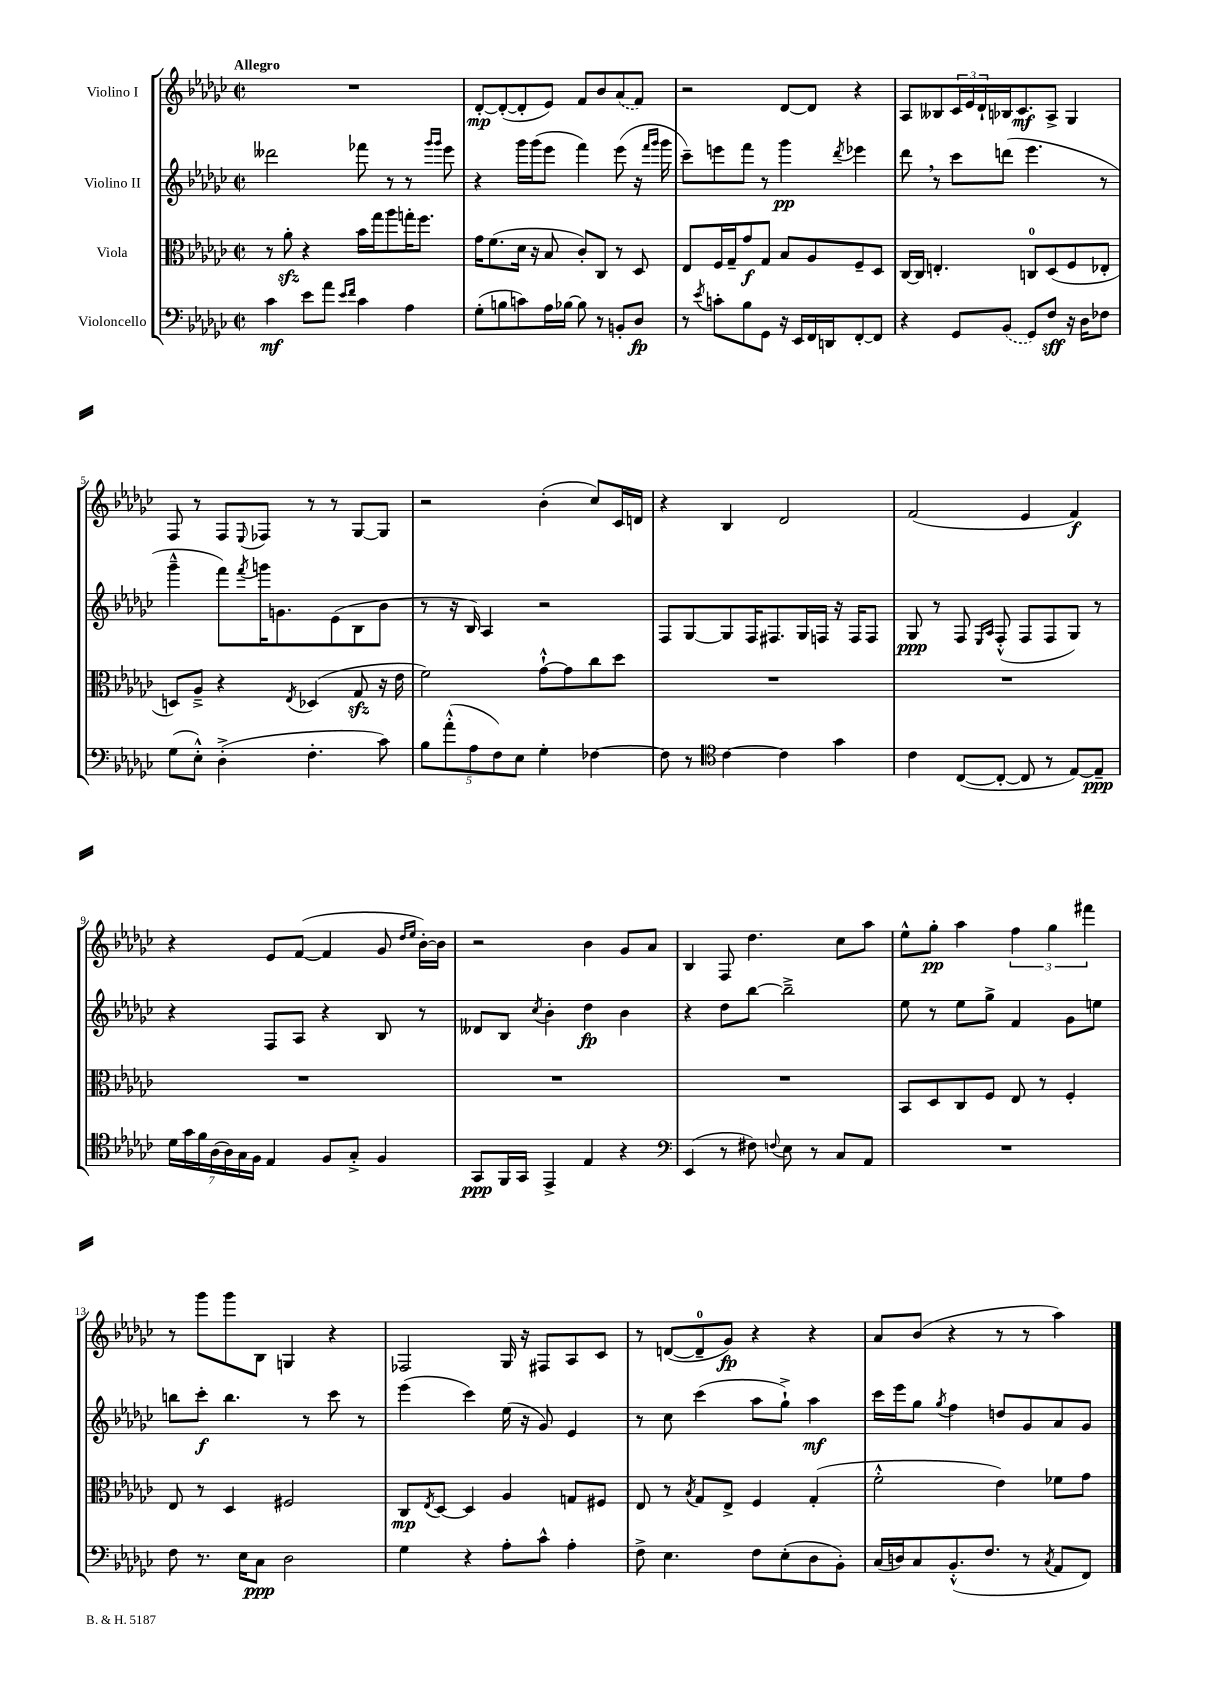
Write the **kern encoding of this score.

**kern	**dynam	**kern	**dynam	**kern	**dynam	**kern	**dynam
*part4	*part4	*part3	*part3	*part2	*part2	*part1	*part1
*staff4	*staff4	*staff3	*staff3	*staff2	*staff2	*staff1	*staff1
*I"Violoncello	*	*I"Viola	*	*I"Violino II	*	*I"Violino I	*
*clefF4	*	*clefC3	*	*clefG2	*	*clefG2	*
*k[b-e-a-d-g-c-]	*	*k[b-e-a-d-g-c-]	*	*k[b-e-a-d-g-c-]	*	*k[b-e-a-d-g-c-]	*
*M2/2	*	*M2/2	*	*M2/2	*	*M2/2	*
*met(c|)	*	*met(c|)	*	*met(c|)	*	*met(c|)	*
=1	=1	=1	=1	=1	=1	=1	=1
!	!	!	!	!	!	!LO:TX:a:B:t=Allegro	!
4c-\	mf	8r	.	2ddd--X\	.	1r	.
.	.	8a-zz'\	.	.	.	.	.
8e-\L	.	4r	.	.	.	.	.
8a-\J	.	.	.	.	.	.	.
16qqe-/LL	.	.	.	.	.	.	.
16qqf/JJ	.	.	.	.	.	.	.
4c-\	.	16b-\LL	.	8fff-X\	.	.	.
.	.	16gg-\J	.	.	.	.	.
.	.	8aa-\	.	8r	.	.	.
4A-\	.	16ggn'\K	.	8r	.	.	.
.	.	8.ff\J	.	.	.	.	.
.	.	.	.	16qqggg-/LL	.	.	.
.	.	.	.	16qqggg-/JJ	.	.	.
.	.	.	.	8eee-\	.	.	.
=2	=2	=2	=2	=2	=2	=2	=2
(8G-'\L	.	16g-\KL	.	4r	.	[8d-'/L	mp
.	.	(8.f\	.	.	.	.	.
8Bn\	.	.	.	.	.	(8d-'/_	.
8cn\)	.	16d-\Jk	.	16ggg-\LL	.	8d-'/]	.
.	.	16r	.	(16ggg-\J	.	.	.
16A-\L	.	8B-/	.	8eee-\J	.	8e-/J)	.
[16B-X\JJ	.	.	.	.	.	.	.
8B-\]	.	8c-'/L)	.	4fff\)	.	8f/L	.
8r	.	8C-/J	.	.	.	8b-/	.
8BBn'/L	.	8r	.	(8eee-\	.	(8a-/	.
8D-/J	fp	8D-/	.	16r	.	8f/J)	.
.	.	.	.	16qqfff/LL	.	.	.
.	.	.	.	16qqggg-/JJ	.	.	.
.	.	.	.	16ggg-\	.	.	.
=3	=3	=3	=3	=3	=3	=3	=3
8r	.	8E-/L	.	8ccc-~\L)	.	2r	.
8qe-/	.	.	.	.	.	.	.
8cn'\L	.	16F/L	.	8eeen\	.	.	.
.	.	16G-~/J	.	.	.	.	.
8B-\	.	8g-/	f	8fff\J	.	.	.
8GG-\J	.	8G-/J	.	8r	.	.	.
16r	.	8B-/L	.	4ggg-\	pp	[8d-/L	.
16EE-/LL	.	.	.	.	.	.	.
16FF/	.	8A-/	.	.	.	8d-/J]	.
16DDn/J	.	.	.	.	.	.	.
.	.	.	.	8qddd-/	.	.	.
[8FF'/	.	8F~/	.	4eee-X\	.	4r	.
8FF/J]	.	8D-/J	.	.	.	.	.
=4	=4	=4	=4	=4	=4	=4	=4
4r	.	[16C-/LL	.	8ddd-,\	.	8A-/L	.
.	.	16C-/JJ]	.	.	.	.	.
.	.	4.En'/	.	8r	.	8B--X/	.
8GG-/L	.	.	.	8ccc-\L	.	24c-/L	.
.	.	.	.	.	.	24e-/	.
.	.	.	.	.	.	24d-`/	.
(8BB-/J	.	.	.	(8dddn\J	.	16B-X/J	.
.	.	.	.	.	.	8.c-/	mf
8GG-/L)	.	8Cn/L	.	4.eee-\	.	.	.
8F/J	sff	(8D-/	.	.	.	8A-^/J	.
16r	.	8F/	.	.	.	4G-/	.
16D-\KL	.	.	.	.	.	.	.
8F-X\J	.	8E-X'/J	.	8r	.	.	.
!!LO:LB:g=z
=5	=5	=5	=5	=5	=5	=5	=5
(8G-\L	.	8Dn/L)	.	4ggg-~^^\	.	8F/	.
8E-'^^\J)	.	8A-~^/J	.	.	.	8r	.
(4D-'^\	.	4r	.	8fff\L)	.	8F/L	.
.	.	.	.	8qfff/	.	8qqE-/	.
.	.	.	.	16gggn\K	.	8F-X/J	.
.	.	.	.	8.gn\	.	.	.
.	.	8qE-/	.	.	.	.	.
4.F'\	.	(4D-X/	.	.	.	8r	.
.	.	.	.	(8e-\	.	8r	.
.	.	8G-zz/	.	8B-\	.	[8G-/L	.
8c-\)	.	16r	.	8b-\J	.	8G-/J]	.
.	.	16e-\	.	.	.	.	.
=6	=6	=6	=6	=6	=6	=6	=6
10B-\L	.	2f\)	.	8r	.	2r	.
(10a-'^^\	.	.	.	.	.	.	.
.	.	.	.	16r	.	.	.
.	.	.	.	16B-/)	.	.	.
10A-\	.	.	.	.	.	.	.
.	.	.	.	4A-/	.	.	.
10F\)	.	.	.	.	.	.	.
10E-\J	.	.	.	.	.	.	.
4G-'\	.	[8g-`^^\L	.	2r	.	(4b-'\	.
.	.	8g-\]	.	.	.	.	.
[4F-X\	.	8cc-\	.	.	.	8cc-/L)	.
.	.	8dd-\J	.	.	.	16c-/L	.
.	.	.	.	.	.	16dn/JJ	.
=7	=7	=7	=7	=7	=7	=7	=7
8F-\]	.	1r	.	8F/L	.	4r	.
8r	.	.	.	[8G-/	.	.	.
*clefC4	*	*	*	*	*	*	*
[4c-\	.	.	.	8G-/]	.	4B-/	.
.	.	.	.	16F/K	.	.	.
.	.	.	.	8.F#X/	.	.	.
4c-\]	.	.	.	.	.	2d-/	.
.	.	.	.	16G-/L	.	.	.
.	.	.	.	16Fn/JJ	.	.	.
4g-\	.	.	.	16r	.	.	.
.	.	.	.	16F/KL	.	.	.
.	.	.	.	8F/J	.	.	.
=8	=8	=8	=8	=8	=8	=8	=8
4c-\	.	1r	.	8G-/	ppp	(2f/	.
.	.	.	.	8r	.	.	.
([8C-/L	.	.	.	8F/	.	.	.
.	.	.	.	16qqE-/LL	.	.	.
.	.	.	.	16qqA-/JJ	.	.	.
8C-'/J_	.	.	.	(8F'^^/	.	.	.
8C-/]	.	.	.	8F/L	.	4e-/	.
8r	.	.	.	8F/	.	.	.
[8E-/L)	.	.	.	8G-/J)	.	4f/)	f
8E-~/J]	ppp	.	.	8r	.	.	.
!!LO:LB:g=z
=9	=9	=9	=9	=9	=9	=9	=9
28d-\LL	.	1r	.	4r	.	4r	.
28g-\	.	.	.	.	.	.	.
28f\	.	.	.	.	.	.	.
(28A-\	.	.	.	.	.	.	.
28A-\)	.	.	.	.	.	.	.
28G-\	.	.	.	.	.	.	.
28F\JJ	.	.	.	.	.	.	.
4E-/	.	.	.	8F/L	.	8e-/L	.
.	.	.	.	8A-/J	.	([8f/J	.
8F/L	.	.	.	4r	.	4f/]	.
8G-'^/J	.	.	.	.	.	.	.
4F/	.	.	.	8B-/	.	8g-/	.
.	.	.	.	.	.	16qqdd-/LL	.
.	.	.	.	.	.	16qqee-/JJ	.
.	.	.	.	8r	.	[16b-'\LL)	.
.	.	.	.	.	.	16b-\JJ]	.
=10	=10	=10	=10	=10	=10	=10	=10
8GG-/L	ppp	1r	.	8d--X/L	.	2r	.
16FF/L	.	.	.	8B-/J	.	.	.
16GG-/JJ	.	.	.	.	.	.	.
.	.	.	.	8qcc-/	.	.	.
4EE-^/	.	.	.	4b-'\	.	.	.
4E-/	.	.	.	4dd-\	fp	4b-\	.
4r	.	.	.	4b-\	.	8g-/L	.
.	.	.	.	.	.	8a-/J	.
=11	=11	=11	=11	=11	=11	=11	=11
*clefF4	*	*	*	*	*	*	*
(4EE-/	.	1r	.	4r	.	4B-/	.
8r	.	.	.	8dd-\L	.	8F/	.
8F#X\)	.	.	.	[8bb-\J	.	4.dd-\	.
8qqFn/	.	.	.	.	.	.	.
8E-\	.	.	.	2bb-~^\]	.	.	.
8r	.	.	.	.	.	.	.
8C-/L	.	.	.	.	.	8cc-\L	.
8AA-/J	.	.	.	.	.	8aa-\J	.
=12	=12	=12	=12	=12	=12	=12	=12
1r	.	8BB-/L	.	8ee-\	.	8ee-^^\L	.
.	.	8D-/	.	8r	.	8gg-'\J	pp
.	.	8C-/	.	8ee-\L	.	4aa-\	.
.	.	8F/J	.	8gg-^\J	.	.	.
.	.	8E-/	.	4f/	.	6ff\	.
.	.	8r	.	.	.	.	.
.	.	.	.	.	.	6gg-\	.
.	.	4F'/	.	8g-\L	.	.	.
.	.	.	.	.	.	6fff#X\	.
.	.	.	.	8een\J	.	.	.
!!LO:LB:g=z
=13	=13	=13	=13	=13	=13	=13	=13
8F\	.	8E-/	.	8bbn\L	.	8r	.
8.r	.	8r	.	8ccc-'\J	f	8ggg-\L	.
.	.	4D-/	.	4.bb\	.	8ggg-\	.
16E-\KL	.	.	.	.	.	.	.
8C-\J	ppp	.	.	.	.	8B-\J	.
2D-\	.	2F#X/	.	.	.	4Gn/	.
.	.	.	.	8r	.	.	.
.	.	.	.	8ccc-\	.	4r	.
.	.	.	.	8r	.	.	.
=14	=14	=14	=14	=14	=14	=14	=14
4G-\	.	8C-/L	mp	(4eee-\	.	2F-X/	.
.	.	8qE-/	.	.	.	.	.
.	.	[8D-/J	.	.	.	.	.
4r	.	4D-/]	.	4ccc-\)	.	.	.
8A-'\L	.	4A-/	.	(16ee-\	.	16G-/	.
.	.	.	.	16r	.	16r	.
8c-^^\J	.	.	.	8g-/)	.	8F#X/L	.
4A-'\	.	8Gn/L	.	4e-/	.	8A-/	.
.	.	8F#X/J	.	.	.	8c-/J	.
=15	=15	=15	=15	=15	=15	=15	=15
8F^\	.	8E-/	.	8r	.	8r	.
4.E-\	.	8r	.	8cc-\	.	([8dn/L	.
.	.	8qB-/	.	.	.	.	.
.	.	8G-/L	.	(4ccc-\	.	8d~/]	.
.	.	8E-^/J	.	.	.	8g-/J)	fp
8F\L	.	4F/	.	8aa-\L	.	4r	.
(8E-'\	.	.	.	8gg-`^\J)	.	.	.
8D-\	.	(4G-'/	.	4aa-\	mf	4r	.
8BB-'\J)	.	.	.	.	.	.	.
=16	=16	=16	=16	=16	=16	=16	=16
(16C-/LL	.	2f'^^\	.	16ccc-\LL	.	8a-/L	.
16Dn/J)	.	.	.	16eee-\J	.	.	.
8C-/	.	.	.	8gg-\J	.	(8b-/J	.
.	.	.	.	8qgg-/	.	.	.
(8.BB-'^^/	.	.	.	4ff\	.	4r	.
8.F/J	.	.	.	.	.	.	.
.	.	4e-\)	.	8ddn/L	.	8r	.
8r	.	.	.	8g-/	.	8r	.
8qC-/	.	.	.	.	.	.	.
8AA-/L	.	8f-X\L	.	8a-/	.	4aa-\)	.
8FF/J)	.	8g-\J	.	8g-/J	.	.	.
==	==	==	==	==	==	==	==
*-	*-	*-	*-	*-	*-	*-	*-
